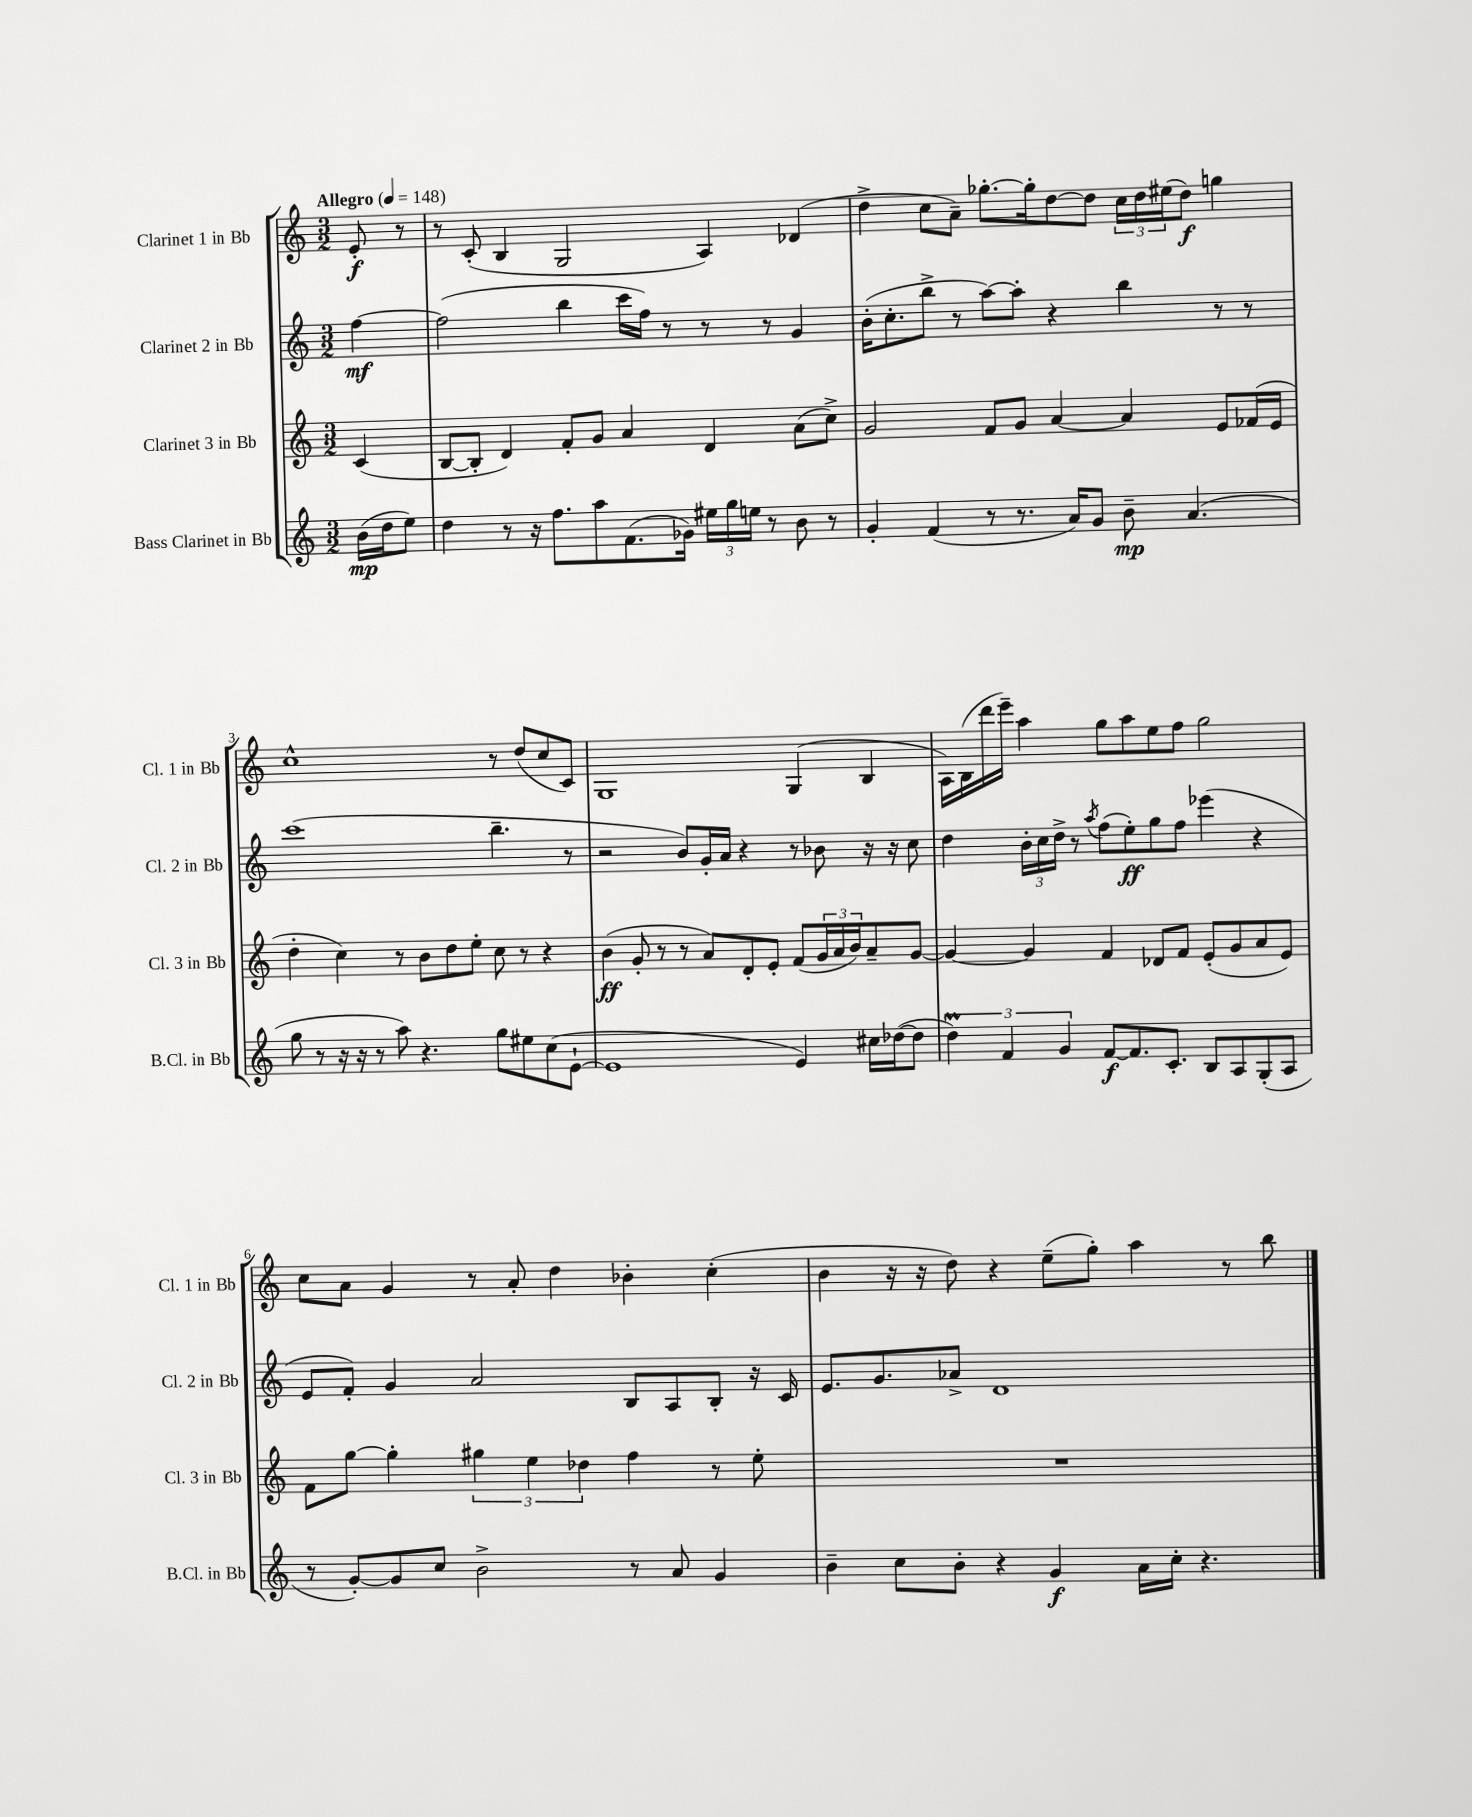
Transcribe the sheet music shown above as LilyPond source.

<<
\new StaffGroup <<
\new Staff = "s0" \with { instrumentName = "Clarinet 1 in Bb" shortInstrumentName = "Cl. 1 in Bb" } {
    \clef treble \key c \major \numericTimeSignature \time 3/2 \partial 4 \tempo "Allegro" 4 = 148
    e'8-.\f r8 |
    r8 c'8-.( b4 g2 a4) des'4( |
    d''4-> c''8 a'8--) ges''8.~-. ges''16-. d''8~ d''8 \tuplet 3/2 { c''16 d''16 eis''16( } d''8\f) g''4 |
    c''1-^ r8 d''8( c''8 c'8) |
    g1 g4( b4 |
    a16) b16( d'''16 e'''16--) a''4 g''8 a''8 e''8 f''8 g''2 |
    c''8 a'8 g'4 r8 a'8-. d''4 bes'4-. c''4-.( |
    b'4 r16 r16 d''8) r4 e''8--( g''8-.) a''4 r8 b''8 \bar "|." |
}
\new Staff = "s1" \with { instrumentName = "Clarinet 2 in Bb" shortInstrumentName = "Cl. 2 in Bb" } {
    \clef treble \key c \major \numericTimeSignature \time 3/2 \partial 4
    f''4~\mf |
    f''2( b''4 c'''16 f''16) r8 r8 r8 g'4 |
    b'16-.( c''8.-. b''8-> r8 a''8~) a''8-. r4 b''4 r8 r8 |
    c'''1( b''4.-- r8 |
    r2 b'8) g'16-. a'16 r4 r8 bes'8 r16 r16 c''8 |
    d''4 \tuplet 3/2 { b'16-. c''16 d''16-> } r8 \acciaccatura { a''8 } f''8( e''8-.\ff) g''8 f''8 ees'''4( r4 |
    e'8 f'8-.) g'4 a'2 b8 a8 b8-. r16 c'16 |
    e'8. g'8. aes'8-> d'1 \bar "|." |
}
\new Staff = "s2" \with { instrumentName = "Clarinet 3 in Bb" shortInstrumentName = "Cl. 3 in Bb" } {
    \clef treble \key c \major \numericTimeSignature \time 3/2 \partial 4
    c'4( |
    b8~ b8-. d'4) f'8-. g'8 a'4 d'4 a'8( c''8->) |
    g'2 f'8 g'8 a'4~ a'4 e'8 fes'16( e'16 |
    d''4-. c''4) r8 b'8 d''8 e''8-. c''8 r8 r4 |
    b'4\ff( g'8-. r8 r8 a'8) d'8-. e'8-. f'8( \tuplet 3/2 { g'16 a'16 b'16) } a'8-- g'8~ |
    g'4~ g'4 f'4 des'8 f'8 e'8-.( g'8 a'8 e'8) |
    f'8 g''8~ g''4-. \tuplet 3/2 { gis''4 e''4 des''4 } f''4 r8 e''8-. |
    R1. \bar "|." |
}
\new Staff = "s3" \with { instrumentName = "Bass Clarinet in Bb" shortInstrumentName = "B.Cl. in Bb" } {
    \clef treble \key c \major \numericTimeSignature \time 3/2 \partial 4
    b'16\mp( d''16 e''8) |
    d''4 r8 r16 f''8. a''8 f'8.( ges'16) \tuplet 3/2 { eis''16 g''16 e''16 } r8 b'8 r8 |
    g'4-. f'4( r8 r8. a'16) g'8 b'8--\mp a'4.( |
    g''8 r8 r16 r16 r8 a''8) r4. g''8 eis''8 c''8( e'8~-! |
    e'1 e'4) cis''16 des''16~( des''8 |
    \tuplet 3/2 { d''4\prall) f'4 g'4 } f'8~\f f'8. c'8.-. b8 a8 g8-.( a8 |
    r8 g'8~-.) g'8 c''8 b'2-> r8 a'8 g'4 |
    b'4-- c''8 b'8-. r4 g'4\f a'16 c''16-. r4. \bar "|." |
}
>>
>>
